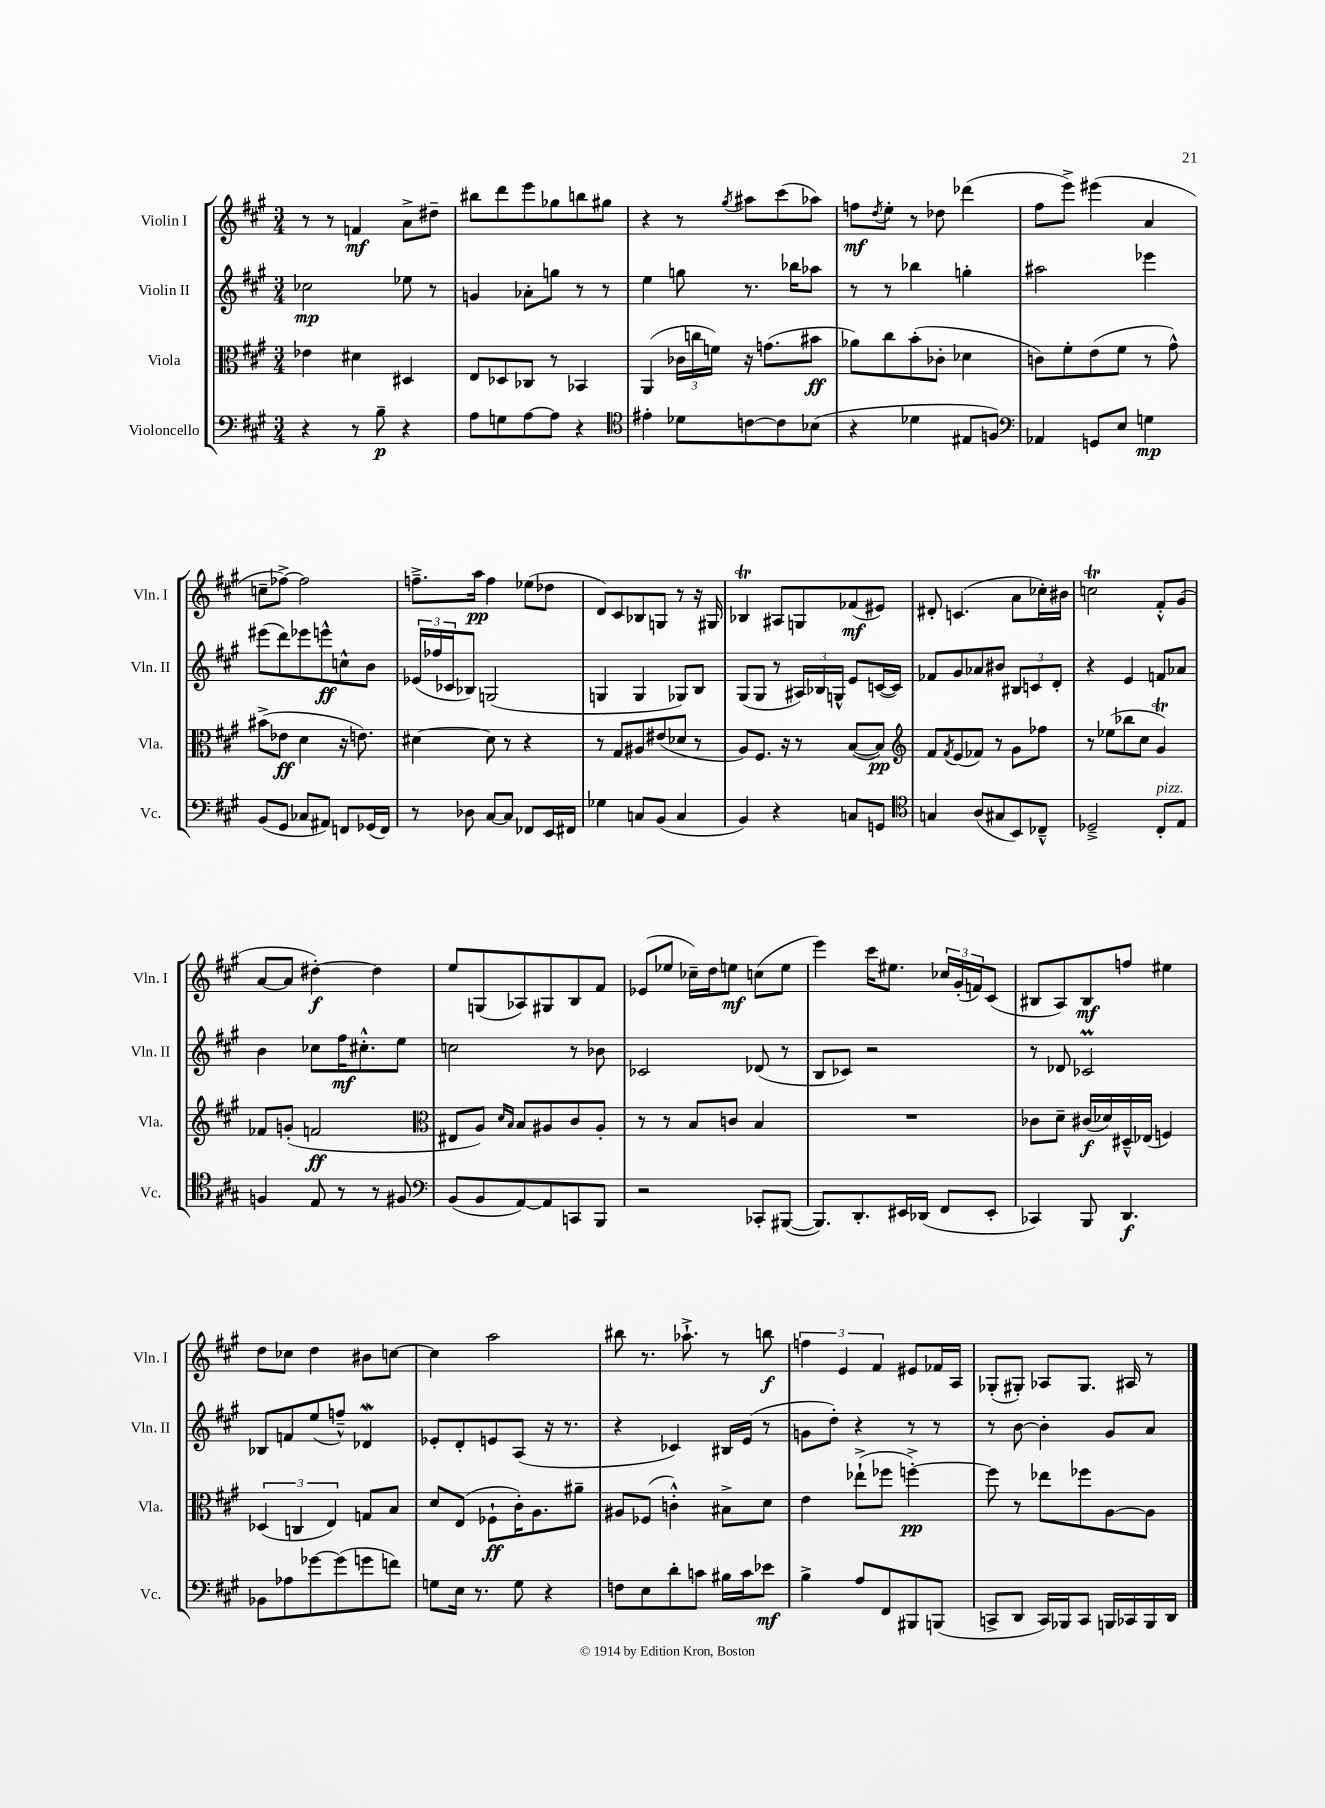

**kern	**kern	**kern	**kern
*staff4	*staff3	*staff2	*staff1
*clefF4	*clefC3	*clefG2	*clefG2
*k[f#c#g#]	*k[f#c#g#]	*k[f#c#g#]	*k[f#c#g#]
*M3/4	*M3/4	*M3/4	*M3/4
4r	4e-	2cc-	8r
.	.	.	8r
8r	4d#	.	4f
8B~	.	.	.
4r	4D#	8ee-	8a^
.	.	8r	8dd#~
=	=	=	=
8A	8E	4g	8bb#
8G	8D-	.	8ddd
[8A	8C-	8a-'	8eee
8A]	8r	8gg	8gg-
4r	4BB-	8r	8bb
.	.	8r	8gg#
=	=	=	=
*clefC4	*	*	*
4e#'	(4AA	4ee	4r
8d-	24c-	8gg	8r
.	24cc	.	.
.	24f)	.	.
.	.	.	8qgg#
[8c	16r	8.r	8aa#
.	(8.g	.	.
8c]	.	.	(8ccc#
.	.	16bb-	.
(8B-	8b#	8aa-	8aa-)
=	=	=	=
4r	8a-)	8r	8ff
.	.	.	8qdd
.	8cc#	8r	8ee'
4d-	(8b'	4bb-	8r
.	8c-'	.	8dd-
8E#	4d-	4gg'	(4ddd-
8F)	.	.	.
=	=	=	=
*clefF4	*	*	*
4AA-	8c)	2aa#	8ff#
.	8f#'	.	8eee^)
8GG	(8e	.	(4eee#
8E	8f#	.	.
4G	8r	4eee-	4a
.	8g#^^)	.	.
=	=	=	=
(8BB	(8b#^	(8eee#	8cc~
8GG#	8e-	8ddd)	[8ff-^)
8C-	4d	8eee-	2ff-]
8AA#)	.	8eee^^	.
8FF	16r	8cc^^	.
.	8.e)	.	.
(16GG-	.	8b	.
16FF)	.	.	.
=	=	=	=
8r	[4d#	(24e-	8.ff~^
.	.	24ff-	.
.	.	24c-	.
8D-	.	8B-)	.
.	.	.	16aa
[8C#	8d#]	(2G	4ff
8C#]	8r	.	.
8FF-	4r	.	(8ee-
16EE	.	.	8dd-
16FF#	.	.	.
=	=	=	=
4G-	8r	4G	8d)
.	8G#	.	8c#
8C	8A#	4G	8B-
(8BB	(8e#	.	8G
4C	8d-	8G-)	8r
.	8r	8B	16r
.	.	.	16G#
=	=	=	=
4BB)	8A)	(8G#	4B-
.	8.F#	8G#	.
4r	.	8r	8A#
.	16r	.	.
.	8r	24A#)	8G
.	.	24B-	.
.	.	24G^^	.
8C	([8B	8e	(8f-
8GG	8B])	([16c	8e#)
.	.	16c])	.
=	=	=	=
*clefC4	*clefG2	*	*
4G	8f#	8f-	8d#'
.	8qf#	.	.
.	(8e	8g#	(4.c
(8A	8f-)	8a-	.
8G#	8r	8b#	.
8BB)	8g#	12B#	8a
.	.	12c	.
8C-~^^	8ff-	.	16cc-')
.	.	12d'	.
.	.	.	16b#
=	=	=	=
2D-~^	8r	4r	2cc
.	(8ee-	.	.
.	8bb-	4e	.
.	8cc#	.	.
8C#'	4g#)	8f	8f#'^^
8E	.	8a-	(8g#
=	=	=	=
4F	8f-	4b	[8a
.	(8g'	.	8a]
8E	2f	8cc-	[4dd#')
8r	.	16ff#	.
.	.	8.cc#'^^	.
8r	.	.	4dd#]
8F#	.	8ee	.
=	=	=	=
*clefF4	*clefC3	*	*
(8BB	8E#	2cc	8ee
8BB	8A)	.	(8G
.	16qqd	.	.
.	16qqB	.	.
[8AA)	8B	.	8A-)
8AA]	8A#	.	8G#
8CC	8c#	8r	8B
8BBB	8A#'	8b-	8f#
=	=	=	=
2r	8r	2c-	(8e-
.	8r	.	8ee-
.	8B	.	16cc-~)
.	.	.	16dd
.	8c	.	8ee
8CC-'	4B	(8d-	(8cc
([8BBB#	.	8r	8ee
=	=	=	=
8.BBB#])	2.r	8B	4eee)
.	.	8c-)	.
8.DD'	.	.	.
.	.	2r	16ccc#
.	.	.	8.ee#
16EE#	.	.	.
(16DD-	.	.	.
8FF#	.	.	24cc-
.	.	.	(24g#'
.	.	.	24f)
8EE#'	.	.	(8c#
=	=	=	=
4CC-)	8c-	8r	8B#
.	8d~	8d-	8A)
8BBB	(16c#	2c-	8B#
.	16d-)	.	.
4.DD	16D#~^^	.	8ff
.	(16E-	.	.
.	4F)	.	4ee#
=	=	=	=
8BB-	(6D-	8B-	8dd
8A-	.	8f	8cc-
.	6C	.	.
[8g-	.	(8ee	4dd
.	6E)	.	.
(8g-]	.	8ff~^^)	.
8g	8G	4d-	8b#
8f)	8B	.	[8cc
=	=	=	=
8G	8d	8e-'	4cc]
16E	(8E	8d'	.
8.r	.	.	.
.	8F-`	8e	2aa
8G	16c#')	(8A	.
.	8.A	.	.
4r	.	16r	.
.	.	8.r	.
.	8a#~	.	.
=	=	=	=
8F	8A#	4r	8bb#
8E	(8F-	.	8.r
8d'	4c'^^)	4c-)	.
.	.	.	8.aa-`^
8c	.	.	.
16B#	8B#^	16B#	8r
16c	.	(16e	.
8e-	8d	8r	8bb
=	=	=	=
4B^	4e	8g	6ff
.	.	8dd')	.
.	.	.	6e
8A	(8ee-`^	4r	.
.	.	.	6f#
8FF#	8ff-	.	.
8BBB#	[4ff'^)	8r	8e#
(8BBB	.	8r	16f-
.	.	.	16A
=	=	=	=
8CC^	8ff]	8r	(8G-'
8DD	8r	[8b	8G#')
16CC)	8ee-	4b']	8A-
16BBB-	.	.	.
8CC	8ff-	.	8.G#
16BBB	[8A	8g#	.
16CC-	.	.	16A#
16BBB	8A]	8a	8r
16DD	.	.	.
==	==	==	==
*-	*-	*-	*-
